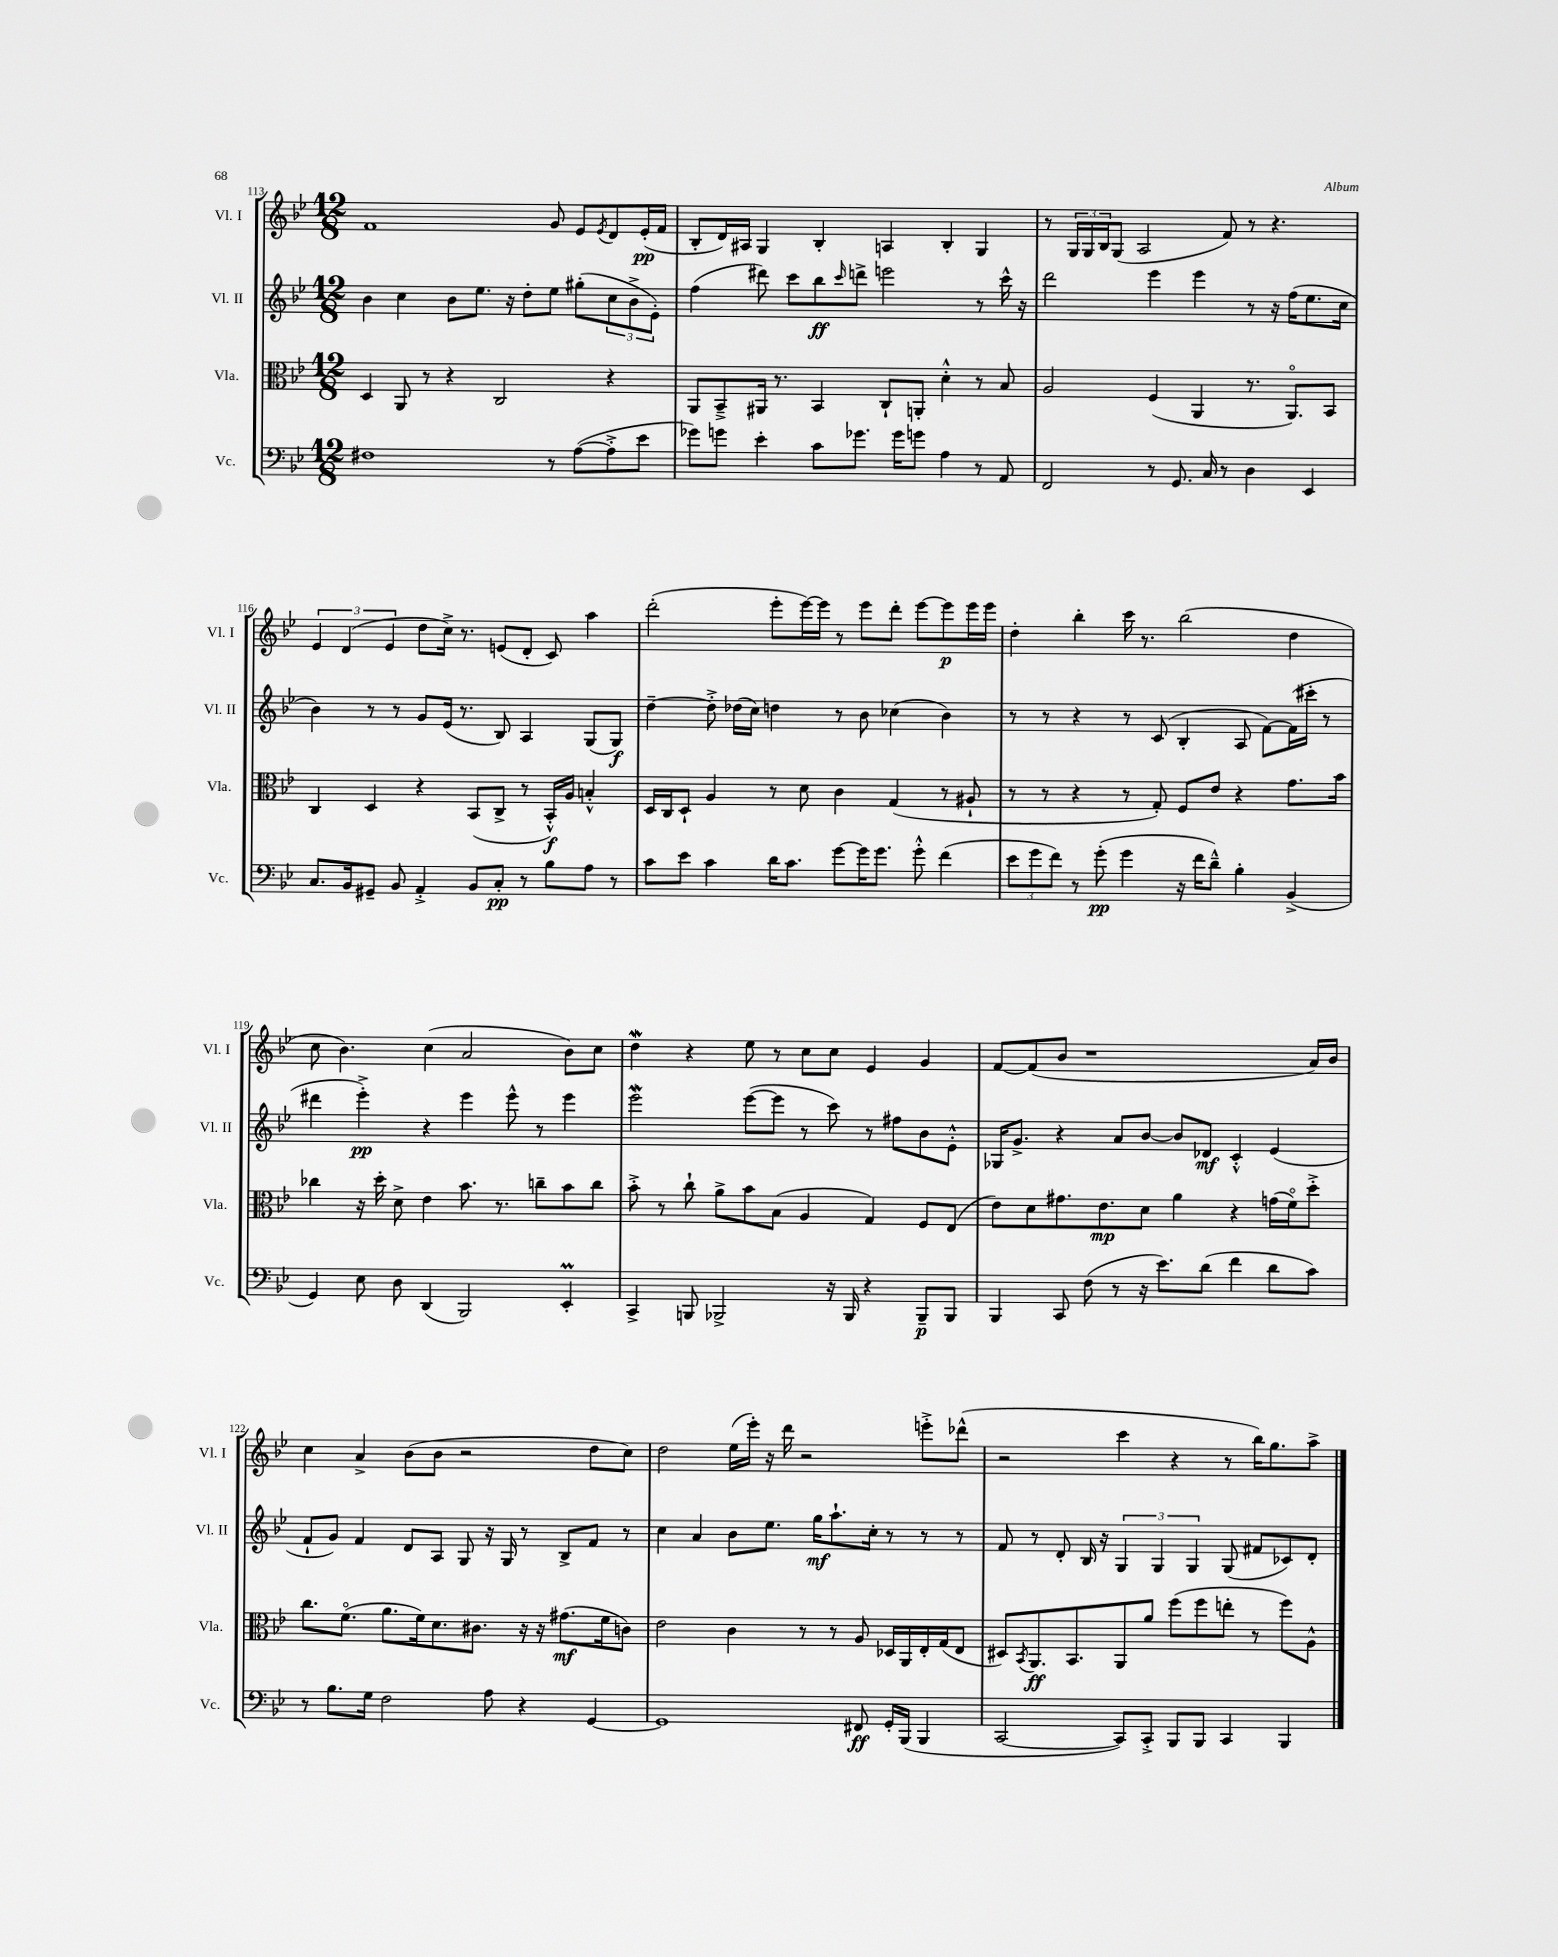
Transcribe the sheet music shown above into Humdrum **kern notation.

**kern	**kern	**kern	**kern
*staff4	*staff3	*staff2	*staff1
*clefF4	*clefC3	*clefG2	*clefG2
*k[b-e-]	*k[b-e-]	*k[b-e-]	*k[b-e-]
*M12/8	*M12/8	*M12/8	*M12/8
1F#	4D	4b-	1f
.	8AA	4cc	.
.	8r	.	.
.	4r	8b-	.
.	.	8.ee-	.
.	2C	.	.
.	.	16r	.
.	.	8dd'	.
8r	.	8ee-	8g
([8A	.	(8gg#'	8e-
.	.	.	8qe-
8A'^]	4r	12cc	8d
.	.	12b-^	.
8e-	.	.	(16e-'
.	.	12e-')	.
.	.	.	16f
=	=	=	=
8g-)	8AA	(4ff	8B-'
8g	8BB-~^	.	16d)
.	.	.	16A#
4e-'	16AA#	8ddd#)	4G
.	8.r	.	.
.	.	8ccc	.
8c	4BB-	8bb-	4B-'
.	.	16qqccc	.
8.g-	.	8ddd^	.
.	8C`	2eee	4A
16g-	.	.	.
8g	8AA'	.	.
4A	4d'^^	.	4B-'
8r	8r	8r	4G
8AA	8B-	16ccc^^	.
.	.	16r	.
=	=	=	=
2FF	2A	2ddd	8r
.	.	.	24G
.	.	.	24G
.	.	.	24B-
.	.	.	(8G
.	.	.	2A
8r	(4F	4eee-	.
8.GG	.	.	.
.	4AA	4eee-	.
16C	.	.	.
8r	.	.	8f)
4D	8.r	8r	8r
.	.	16r	4.r
.	8.AAo)	(16ff	.
4EE-	.	8.ee-	.
.	8BB-	.	.
.	.	16cc	.
=	=	=	=
8.C	4C	4b-)	6e-
.	.	.	(6d
16BB-	.	.	.
8GG#~	4D	8r	.
.	.	.	6e-
8BB-	.	8r	.
4AA'^	4r	8g	8dd
.	.	(16e-	16cc^)
.	.	8.r	8.r
8BB-	(8BB-	.	.
8C'	8C^	8B-)	(8e
8r	8r	4A	8d'
8B-	16BB-'^^)	.	8c)
.	16A	.	.
8A	4B'^^	(8G	4aa
8r	.	8G)	.
=	=	=	=
8c	16D	[4dd~	(2ddd'
.	16C	.	.
8e-	8D`	.	.
4c	4A	8dd'^]	.
.	.	(16dd-	.
.	.	16cc)	.
16d	8r	4dd	8eee-'
8.c	.	.	.
.	8d	.	[16eee-)
.	.	.	16eee-]
[8g	4c	8r	8r
16g]	.	8b-	8eee-
8.g	.	.	.
.	(4G	(4cc-	8ddd'
8g'^^	.	.	[8eee-
(4f	8r	4b-)	8eee-]
.	8A#`	.	16eee-
.	.	.	16eee-
=	=	=	=
12e-	8r	8r	4dd'
12g	.	.	.
.	8r	8r	.
12f)	.	.	.
8r	4r	4r	4bb-'
(8g'	.	.	.
4g	8r	8r	16ccc
.	.	.	8.r
.	8G')	(8c	.
16r	8F	4B-'	(2bb-
16f	.	.	.
8d~^^)	8e-	.	.
4B-'	4r	8A	.
.	.	[8f)	.
(4BB-^	8.g	(16f]	4dd
.	.	16ccc#'	.
.	.	8r	.
.	16b-	.	.
=	=	=	=
4GG)	4cc-	4ddd#	8cc
.	.	.	4.b-)
8E-	16r	4eee-'^)	.
.	16dd'	.	.
8D	8d^	.	.
(4DD	4e-	4r	(4cc
2BBB-)	8.b-	4eee-	2a
.	8.r	.	.
.	.	8eee-^^	.
.	8cc~	8r	.
4EE-'	8b-	4eee-	8b-)
.	8cc	.	8cc
=	=	=	=
4CC^	8b-'^	2eee-	4dd
.	8r	.	.
8BBB	8cc`	.	4r
2BBB-^	8a^	.	.
.	8b-	([8eee-	8ee-
.	(8B-	8eee-]	8r
.	4A	8r	8cc
16r	.	8ccc)	8cc
16BBB-	.	.	.
4r	4G)	8r	4e-
.	.	8ff#	.
8BBB-~	8F	8b-	4g
8BBB-	(8E-	8e-'^^	.
=	=	=	=
4BBB-	8e-)	16G-	[8f
.	.	8.g^	.
.	8d	.	(8f]
8CC	8.g#	4r	8b-
(8F	.	.	1r
.	8.e-	.	.
8r	.	8a	.
16r	8d	[8b-	.
8.e-)	.	.	.
.	4a	8b-]	.
(8d	.	8d-	.
4f	4r	4c'^^	.
8d	(16g	(4e-	.
.	16fo)	.	.
8c)	8dd'^	.	16a)
.	.	.	16b-
=	=	=	=
8r	8.cc	8f`	4cc
8.B-	.	8g)	.
.	(8.fo	.	.
.	.	4f	4a^
16G	.	.	.
2F	8.a	.	.
.	.	8d	(8b-
.	16f)	.	.
.	8.d	8A	8b-
.	.	8G	2r
.	8.c#	.	.
8A	.	16r	.
.	.	16G	.
4r	16r	8r	.
.	16r	.	.
.	(8.g#	8B-^	.
[4GG	.	8f	8dd
.	16f	.	.
.	8c)	8r	8cc)
=	=	=	=
1GG]	2e-	4cc	2dd
.	.	4a	.
.	4c	8b-	(16ee-
.	.	.	16eee-')
.	.	8.ee-	16r
.	.	.	16ddd
.	8r	.	2r
.	.	16gg	.
.	8r	8.aa`	.
8FF#	8A	.	.
.	.	16cc'	.
16GG'	16D-	8r	.
(16BBB-	16AA	.	.
4BBB-	16E-'	8r	8eee'^
.	(16G	.	.
.	8E-	8r	(8ddd-^^
=	=	=	=
[2CC	8D#)	8f	2r
.	8qBB-	.	.
.	8.AA	8r	.
.	.	8d'	.
.	8.BB-	.	.
.	.	16B-	.
.	.	16r	.
8CC])	8AA	6G	4ccc
8CC'^	8a	.	.
.	.	6G	.
8BBB-	(8ff	.	4r
.	.	6G	.
8BBB-	8ff	.	.
4CC	8ee'	(8G	8r
.	8r	8f#	16bb-)
.	.	.	8.gg
4BBB-	8ff)	8c-)	.
.	8A^^	8d'	8aa^
==	==	==	==
*-	*-	*-	*-
